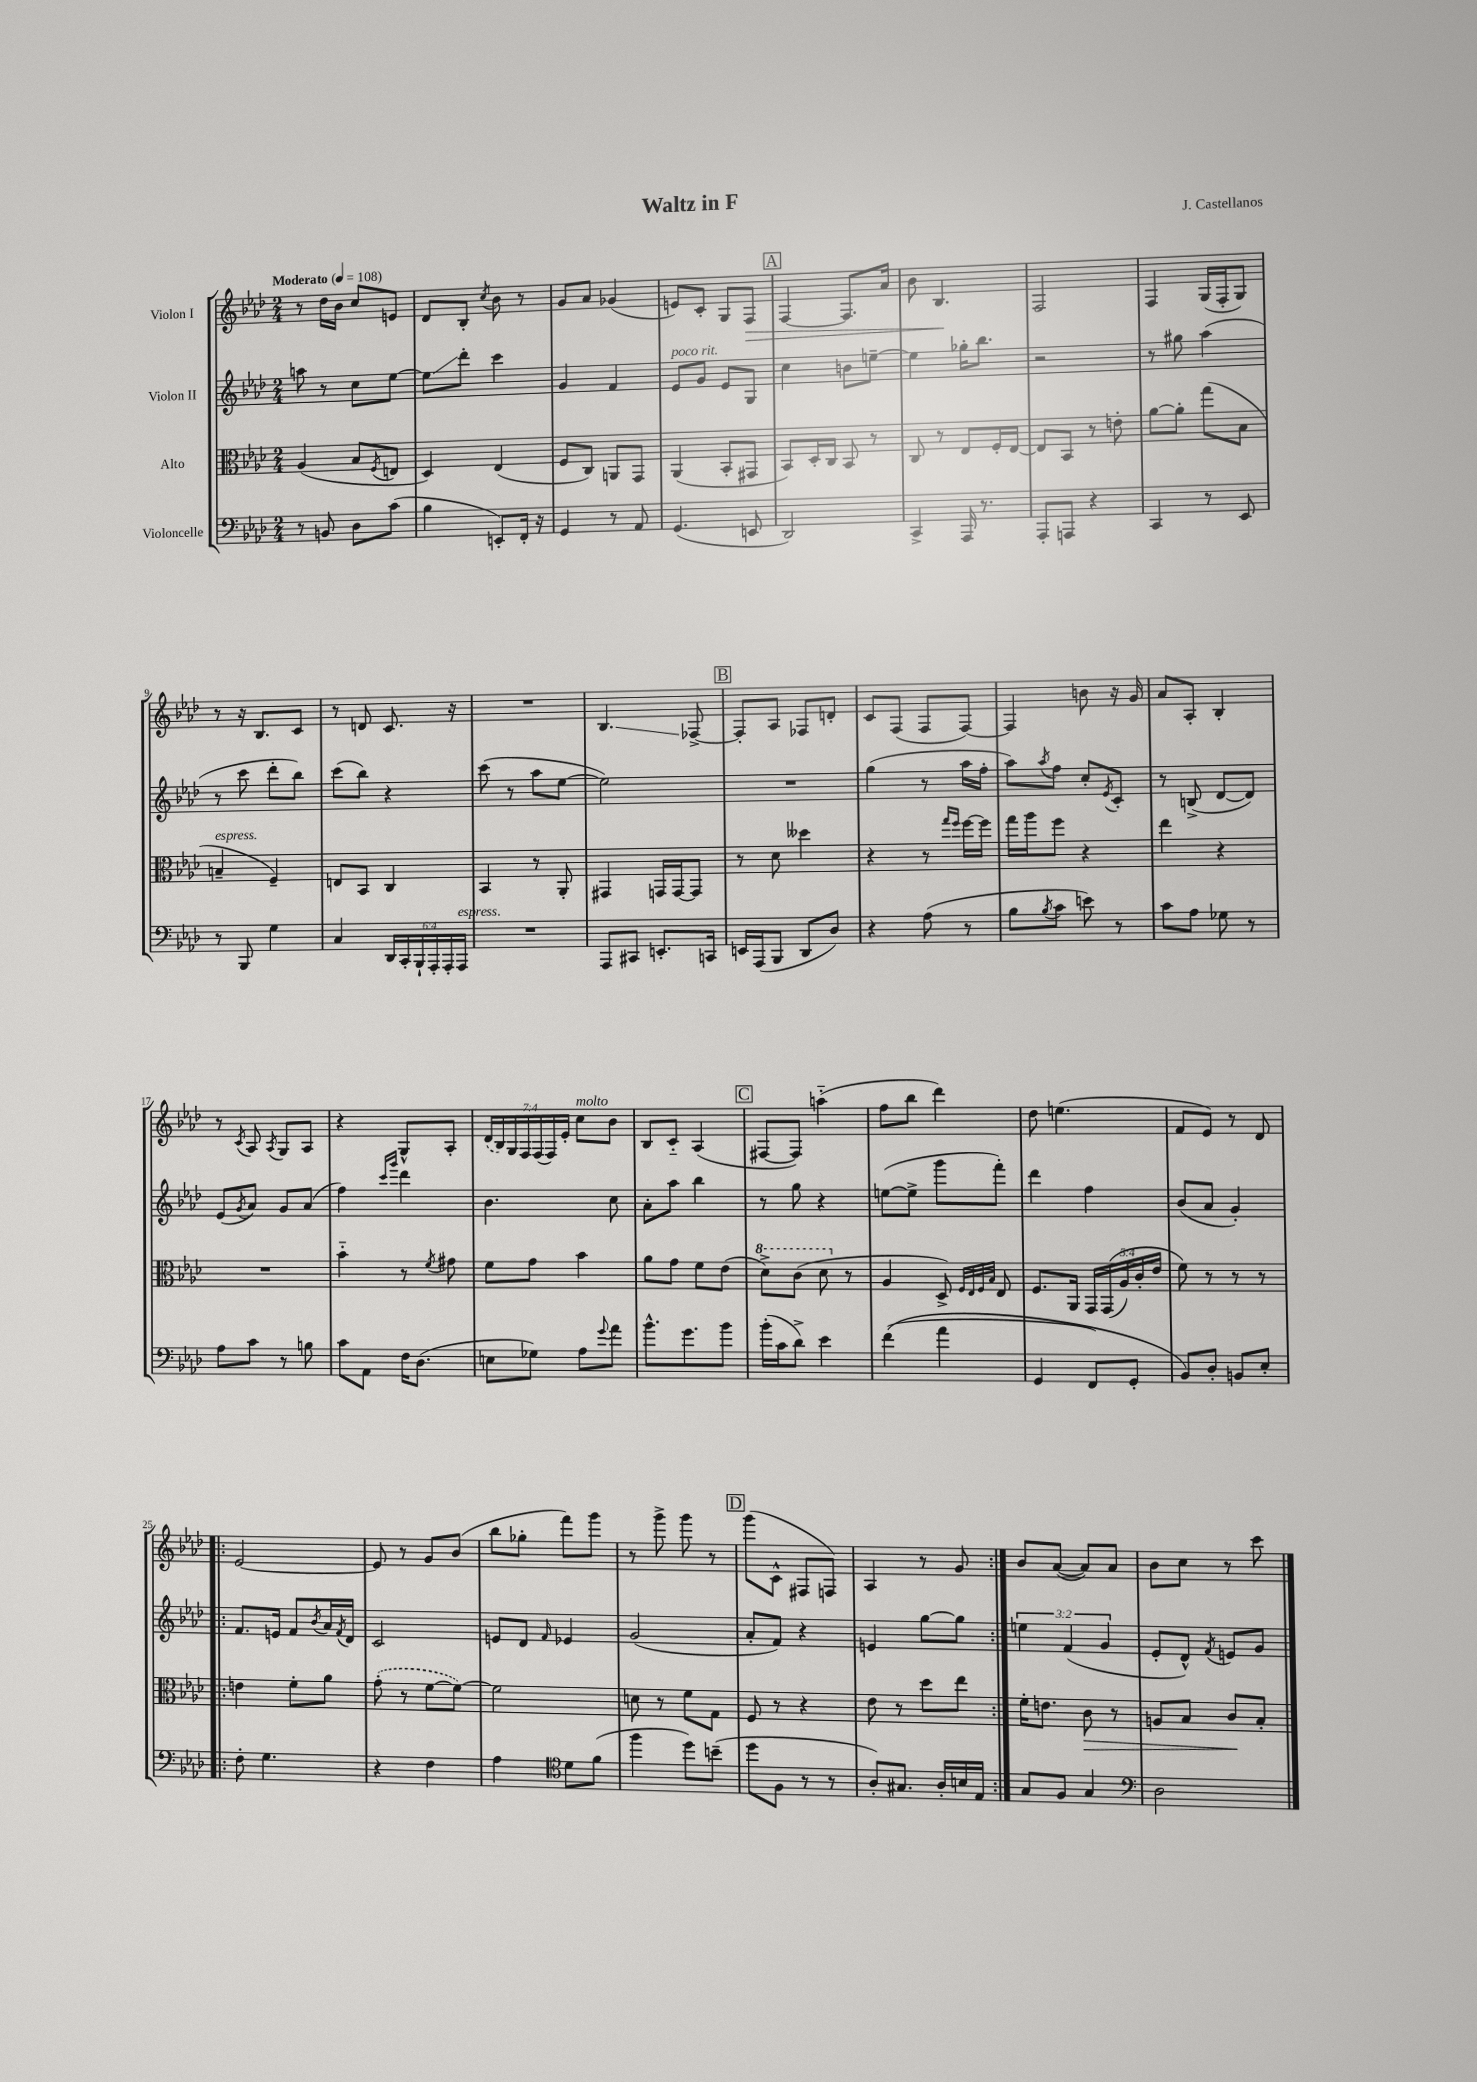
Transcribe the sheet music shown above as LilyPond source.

\header { title = "Waltz in F" composer = "J. Castellanos" }
<<
\new StaffGroup <<
\new Staff = "s0" \with { instrumentName = "Violon I" } {
    \clef treble \key aes \major \numericTimeSignature \time 2/4 \override Staff.TupletNumber.text = #tuplet-number::calc-fraction-text \tempo "Moderato" 4 = 108
    r8 des''16 bes'16 c''8 e'8 |
    des'8 bes8-. \acciaccatura { c''8 } bes'8 r8 |
    g'8 aes'8 ges'4( |
    e'8) c'8-. g8 f8\> |
    \mark \markup { \box "A" } f4~ f8. aes'16 |
    bes'8 bes4.\! |
    f2 |
    f4 g16( f16-. g8) |
    r8 r16 bes8. c'8 |
    r8 d'8 c'8. r16 |
    R2 |
    bes4.\glissando fes8~-> |
    \mark \markup { \box "B" } fes8-. aes8 fes8 d'8-. |
    c'8 f8( f8 f8~) |
    f4 b'8 r16 g'16 |
    aes'8 aes8-. bes4-. |
    r8 \acciaccatura { c'8 } aes8 \acciaccatura { aes8 } g8 aes8 |
    r4 g8-^ aes8-. |
    \tuplet 7/4 { \once \slurDashed des'16( bes16) g16 f16 f16( f16) ees'16-. } c''8^\markup { \italic "molto" } bes'8 |
    bes8 c'8-_ aes4( |
    \mark \markup { \box "C" } fis8~ fis8) a''4-_( |
    f''8 bes''8 des'''4) |
    des''8 e''4.( |
    f'8 ees'8) r8 des'8 |
    \repeat volta 2 { ees'2~ |
    ees'8 r8 g'8 bes'8( |
    bes''8 ges''8-. f'''8) g'''8 |
    r8 g'''8-> g'''8 r8 |
    \mark \markup { \box "D" } g'''8( c'8-^ fis8 f8) |
    aes4 r8 g'8 | }
    bes'8 aes'8~( aes'8) aes'8 |
    bes'8 c''8 r8 c'''8 \bar "|." |
}
\new Staff = "s1" \with { instrumentName = "Violon II" } {
    \clef treble \key aes \major \numericTimeSignature \time 2/4 \override Staff.TupletNumber.text = #tuplet-number::calc-fraction-text
    a''8 r8 c''8 ees''8~ |
    ees''8\glissando des'''8-. c'''4 |
    g'4 f'4 |
    ees'8^\markup { \italic "poco rit." } g'8 ees'8 g8 |
    \mark \markup { \box "A" } c''4 b'8 e''8~-- |
    e''4 ges''16-. bes''8. |
    r2 |
    r8 gis''8 aes''4( |
    r8 c'''8 des'''8-. bes''8) |
    c'''8( bes''8) r4 |
    c'''8( r8 aes''8 ees''8~ |
    ees''2) |
    \mark \markup { \box "B" } R2 |
    g''4( r8 aes''16 f''16-. |
    aes''8) \acciaccatura { aes''8 } f''8 c''8-. \acciaccatura { ees'8 } c'8-. |
    r8 b8->( des'8~ des'8) |
    ees'8( \acciaccatura { g'8 } aes'8) g'8 aes'8( |
    f''4) \grace { c'''16 g'''16 } des'''4 |
    bes'4. c''8 |
    aes'8-. aes''8 bes''4 |
    \mark \markup { \box "C" } r8 g''8 r4 |
    e''8~( e''8-> g'''8 f'''8-.) |
    des'''4 f''4 |
    bes'8( aes'8 g'4-.) |
    \repeat volta 2 { f'8. e'16 f'8 \acciaccatura { bes'8 } aes'16 \acciaccatura { f'8 } des'16 |
    c'2 |
    e'8 des'8 \grace { f'16 } ees'4 |
    g'2( |
    \mark \markup { \box "D" } aes'8-. f'8) r4 |
    e'4 g''8~ g''8 | }
    \tuplet 3/2 { e''4 f'4( g'4 } |
    ees'8-. des'8-^) \acciaccatura { f'8 } e'8 g'8 \bar "|." |
}
\new Staff = "s2" \with { instrumentName = "Alto" } {
    \clef alto \key aes \major \numericTimeSignature \time 2/4 \override Staff.TupletNumber.text = #tuplet-number::calc-fraction-text
    aes4( bes8 \acciaccatura { f8 } e8 |
    des4) ees4( |
    f8 c8) a,8 g,8 |
    aes,4( bes,8-. gis,8 |
    \mark \markup { \box "A" } bes,8) des16-. c16 bes,8 r8 |
    c8 r8 ees8 f16-. ees16~ |
    ees8 bes,8 r8 e'8-. |
    aes'8~ aes'8-. g''8( bes8 |
    b4--^\markup { \italic "espress." } f4--) |
    e8 bes,8 c4 |
    bes,4 r8 aes,8-. |
    gis,4 g,16 g,16~ g,8 |
    \mark \markup { \box "B" } r8 des'8 deses''4 |
    r4 r8 \grace { g''16 f''16 } f''16~ f''16 |
    g''16 aes''16 f''8 r4 |
    ees''4 r4 |
    R2 |
    bes'4-_ r8 \acciaccatura { f'8 } gis'8 |
    f'8 g'8 bes'4 |
    aes'8 g'8 f'8 ees'8( |
    \mark \markup { \box "C" } \ottava #1 des''8->) c''8( des''8 \ottava #0 r8 |
    aes4 des8->) \grace { f32 ees32 f32 bes32 } ees8 |
    f8. aes,16 \tuplet 5/4 { g,16 g,16(\( aes16) c'16-. ees'16 } |
    f'8\) r8 r8 r8 |
    \repeat volta 2 { e'4 f'8-. aes'8 |
    \once \slurDashed g'8-.( r8 f'8~ f'8~) |
    f'2 |
    d'8 r8 f'8 g8 |
    \mark \markup { \box "D" } f8 r8 r4 |
    ees'8 r8 des''8 ees''8 | }
    f'16-. e'8. c'8\> r8 |
    a8 bes8 c'8\! bes8-. \bar "|." |
}
\new Staff = "s3" \with { instrumentName = "Violoncelle" } {
    \clef bass \key aes \major \numericTimeSignature \time 2/4 \override Staff.TupletNumber.text = #tuplet-number::calc-fraction-text
    r8 b,8 des8 c'8( |
    bes4 e,8-.) f,16-. r16 |
    g,4 r8 aes,8 |
    g,4.( e,8 |
    \mark \markup { \box "A" } des,2) |
    c,4-> aes,,16 r8. |
    aes,,8-. a,,8 r4 |
    c,4 r8 ees,8 |
    r8 bes,,8 g4 |
    c4 \tuplet 6/4 { des,16 c,16-. bes,,16-! aes,,16-. aes,,16-. aes,,16^\markup { \italic "espress." } } |
    R2 |
    aes,,8 cis,8 e,8.-. c,16 |
    \mark \markup { \box "B" } e,16 aes,,16( bes,,8 des,8 des8) |
    r4 aes8( r8 |
    bes8 \acciaccatura { bes8 } c'8 e'8) r8 |
    c'8 aes8 ges8 r8 |
    aes8 c'8 r8 b8 |
    c'8 aes,8 f16 des8.( |
    e8 ges8) aes8 \appoggiatura { g'8 } aes'8 |
    bes'8.-^ g'8. bes'8 |
    \mark \markup { \box "C" } bes'16-.( c'16 des'8->) ees'4 |
    f'4(\( aes'4 |
    g,4 f,8) g,8-. |
    bes,8\) des8-. b,8 ees8-. |
    \repeat volta 2 { f8-. g4. |
    r4 f4 |
    aes4 \clef tenor des'8 f'8( |
    f''4 des''8) b'8--( |
    \mark \markup { \box "D" } des''8 f8 r8 r8 |
    aes8-.) gis8. aes16-. b16 ees16 | }
    g8 f8 g4 |
    \clef bass des2 \bar "|." |
}
>>
>>
